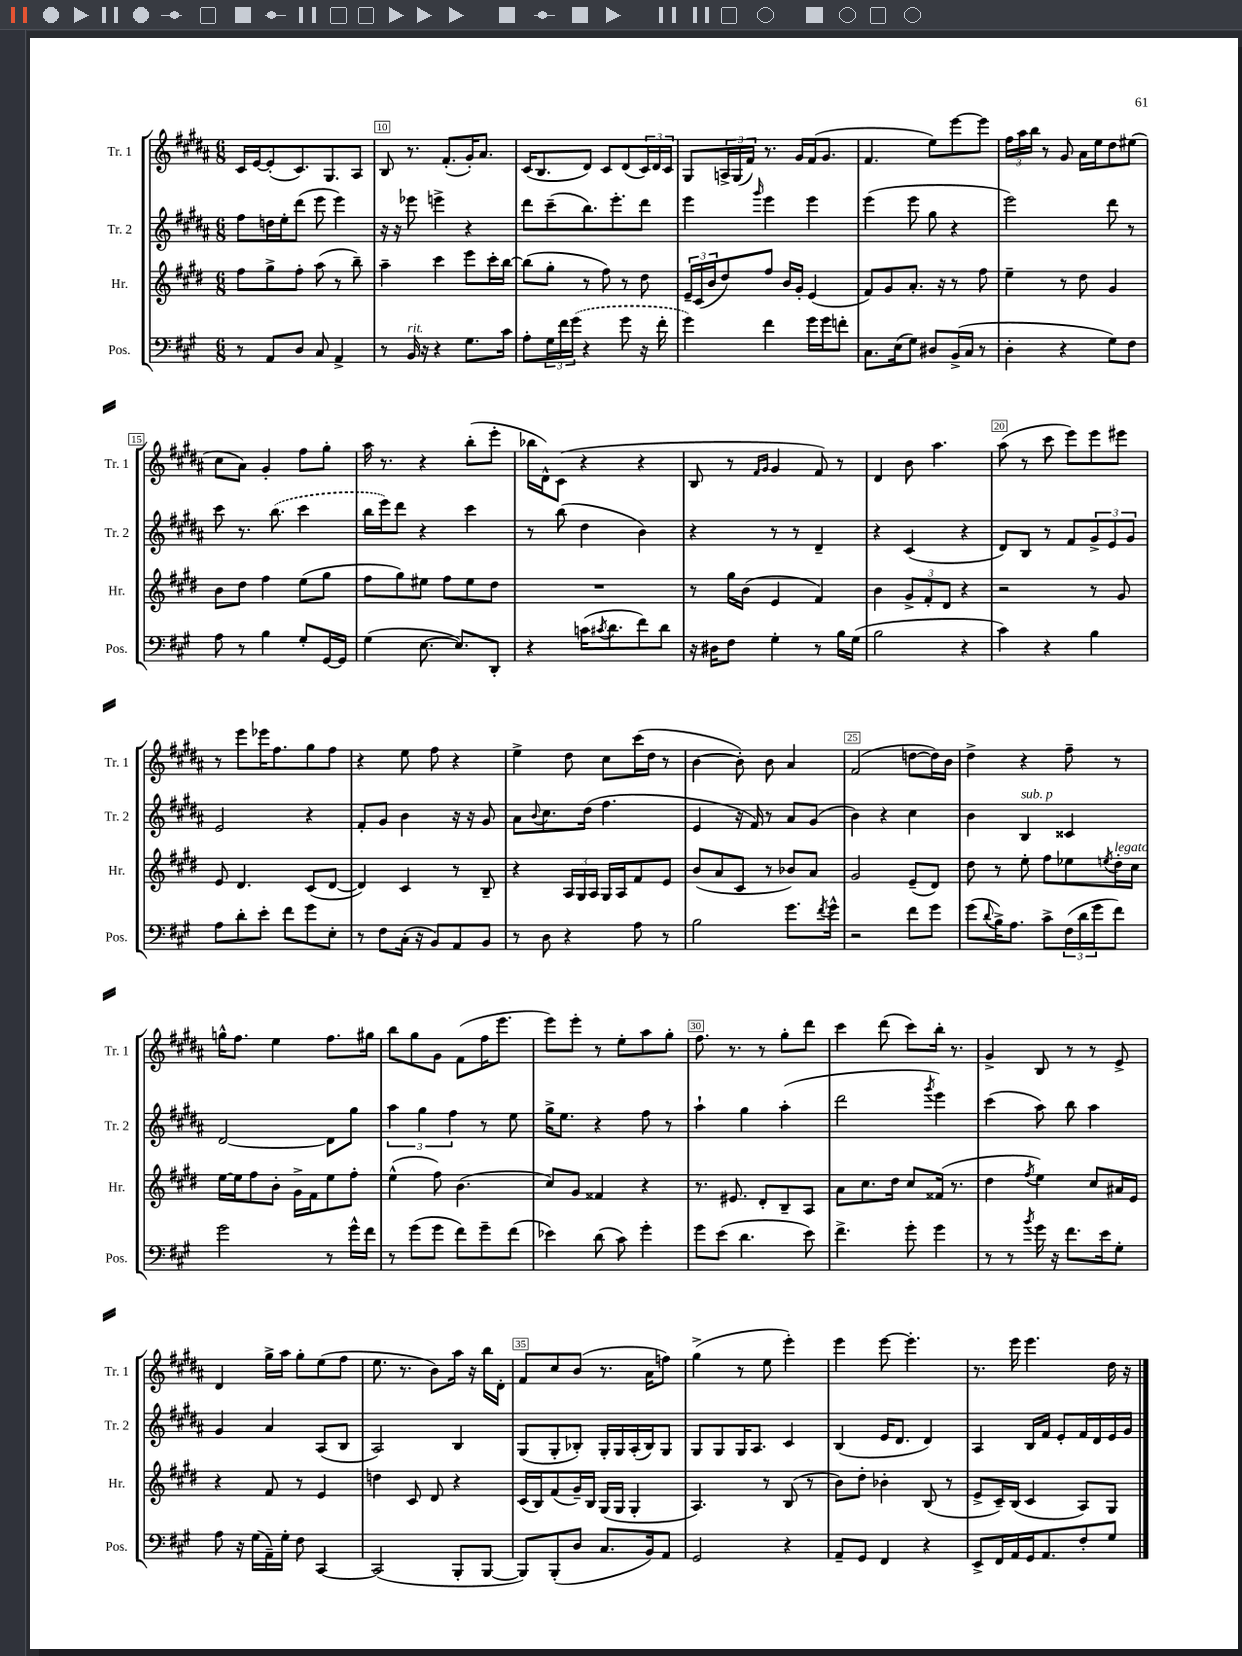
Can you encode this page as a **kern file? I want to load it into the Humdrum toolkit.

**kern	**kern	**kern	**kern
*staff4	*staff3	*staff2	*staff1
*clefF4	*clefG2	*clefG2	*clefG2
*k[f#c#g#]	*k[f#c#g#d#]	*k[f#c#g#d#a#]	*k[f#c#g#d#a#]
*M6/8	*M6/8	*M6/8	*M6/8
8r	8ff#	8ff#	16c#
.	.	.	[16e
8AA	8gg#^	16dd	(8e']
.	.	16ee'	.
8D	8ff#'	(8ddd#	8.c#)
8C#	(8aa	8eee	.
.	.	.	8.G#
4AA^	8r	4eee)	.
.	8bb~)	.	8A#
=	=	=	=
8r	4aa~	16r	8B
.	.	16r	.
16BB	.	8eee-	8.r
16r	.	.	.
4r	4ccc#	4eee^	.
.	.	.	(8.f#'
8.G#	8eee	4r	16g#')
.	.	.	8.a#
.	16ccc#'	.	.
16c#	[16bb	.	.
=	=	=	=
8A'	(8bb]	8ddd#	(16c#
.	.	.	8.B
24G#	8gg#'	(8ccc#~	.
24f#	.	.	.
(24g#	.	.	.
4r	8r	8.bb)	8d#)
.	8ff#)	.	8c#
.	.	8.eee'	.
8g#	8r	.	(8d#
16r	8dd#	8ddd#	24c#)
.	.	.	24d#
16f#'	.	.	.
.	.	.	24c#
=	=	=	=
4g#)	24e~	4eee	8G#
.	(24c#	.	.
.	24b	.	.
.	8dd#)	.	24A^
.	.	.	(24G#
.	.	.	24f#)
.	.	16qqggg#	.
4f#	8ff#	4eee	8.r
.	16b	.	.
.	16g#'	.	16g#
16g#	(4e	4eee	(16f#
16g#	.	.	8.g#
8f'	.	.	.
=	=	=	=
8.C#	8f#)	(4eee	4.f#
.	8g#	.	.
(16E	.	.	.
8G#)	8.a'	8eee	.
8D#	.	8gg#	8ee)
.	16r	.	.
(16BB^	8r	4r	[8eee
16C#	.	.	.
8r	8ff#	.	8eee]
=	=	=	=
4D'	4ee~	2eee)	24ff#
.	.	.	24aa#
.	.	.	24bb
.	.	.	8r
4r	8r	.	8g#
.	8dd#	.	16a#
.	.	.	16ee
8G#)	4g#	8ddd#	8dd#
8F#	.	8r	(8ee#
=	=	=	=
8A	8b	8ccc#	8cc#
8r	8dd#	8.r	8a#)
4B	4ff#	.	4g#'
.	.	(8.bb	.
8G#'	(8ee	4ccc#	8ff#
[16GG#	8gg#	.	8gg#'
16GG#]	.	.	.
=	=	=	=
(4G#	8ff#	16bb	16aa#
.	.	16eee)	8.r
.	8gg#)	8ddd#	.
[8.E	8ee#	4r	4r
.	8ff#	.	.
8.E])	.	.	.
.	8ee#	4ccc#	(8bb'
8DD'	8dd#	.	8eee'
=	=	=	=
4r	2.r	8r	16bb-
.	.	.	16d#^^)
.	.	(8bb	(8c#
(16c	.	4dd#	4r
8qc#	.	.	.
8.d	.	.	.
8f#)	.	4b)	4r
8d	.	.	.
=	=	=	=
16r	8r	4r	8B
16D#	.	.	.
8F#	16gg#	.	8r
.	(16b	.	.
.	.	.	16qqf#
.	.	.	16qqg#
4G#'	4e	8r	4g#
.	.	8r	.
8r	4f#)	4d#~	8f#)
16B	.	.	8r
(16G#	.	.	.
=	=	=	=
2B	4b	4r	4d#
.	12g#^	(4c#	8b
.	12f#'	.	.
.	.	.	4.aa#
.	12d#	.	.
4r	4r	4r	.
=	=	=	=
4c#)	2r	8d#)	(8aa#
.	.	8B	8r
4r	.	8r	8ccc#
.	.	8f#	8eee)
4B	8r	12g#^	8eee
.	.	12e	.
.	8g#	.	8eee#
.	.	12g#	.
=	=	=	=
8A	8e	2e	8r
8d'	4.d#	.	8eee
8e'	.	.	16eee-
.	.	.	8.ff#
8f#	.	.	.
8g#	(8c#	4r	8gg#
8E'	[8d#	.	8ff#
=	=	=	=
8r	4d#])	8f#'	4r
8F#	.	8g#	.
(16C#'	4c#	4b	8ee
16r	.	.	.
8BB)	.	.	8ff#
8AA	8r	16r	4r
.	.	16r	.
8BB	8B~	8g#	.
=	=	=	=
8r	4r	8a#	4ee^
.	.	8qqb	.
8D	.	8.cc#	.
4r	24A	.	8dd#
.	24G#	.	.
.	.	(16dd#	.
.	24A	.	.
.	16G#	4.ff#	8cc#
.	16A	.	.
8A	8f#	.	(16ccc#
.	.	.	16dd#
8r	8e	.	8r
=	=	=	=
2B	(8b	4e	[4b
.	8a	.	.
.	8c#	16r	8b'])
.	.	16f#)	.
.	8r	8r	8b
8.g#	8b-)	8a#	4a#
.	8a	(8g#	.
8qf#	.	.	.
16g#^^	.	.	.
=	=	=	=
2r	2g#	4b)	(2f#
.	.	4r	.
8f#	(8e~	4cc#	[8dd
8g#	8d#)	.	16dd])
.	.	.	16b
=	=	=	=
(8g#	8dd#	4b	4dd#^
8qqd	.	.	.
16B^)	8r	.	.
8.A	.	.	.
.	8ee'	4B	4r
8c#^	8ff#	.	.
(24F#	8ee-	4c##	8ff#~
24d	.	.	.
24g#	.	.	.
.	8qee	.	.
8f#)	16dd#'	.	8r
.	16cc#	.	.
=	=	=	=
2g#	[16ee	[2d#	16gg^^
.	16ee]	.	8.ff#
.	8ff#	.	.
.	8b'	.	4ee
.	16g#^	.	.
.	16f#	.	.
8r	8ee	8d#]	8.ff#
16g#^^	8ff#'	8gg#	.
16f#	.	.	16gg#
=	=	=	=
8r	(4ee^^	6aa#	8bb
(8g#	.	.	8gg#
.	.	6gg#	.
8g#	8ff#)	.	8g#
.	.	6ff#	.
8f#)	(4.b	.	(8f#
8g#~	.	8r	16ff#
.	.	.	8.eee
(8f#	.	8ee	.
=	=	=	=
4e-)	8cc#)	16gg#^	8eee)
.	.	8.ee	.
.	8g#	.	8eee'
(8d	4f##	4r	8r
8c#)	.	.	8ee'
4g#'	4r	8ff#	8aa#
.	.	8r	8gg#'
=	=	=	=
8g#	8.r	4aa#`	8.ff#
(8e	.	.	.
.	8.e#	.	8.r
4.d	.	4gg#	.
.	8d#'	.	8r
.	8B~	(4aa#'	8gg#'
8e)	8A	.	8ddd#
=	=	=	=
4.f#^	8a	2ddd#	4ccc#
.	8.cc#	.	.
.	.	.	(8ddd#
.	16dd#	.	.
8g#'	8cc#	.	8ccc#)
.	.	8qggg#	.
4g#	(16f##	4eee)	16bb'
.	8.r	.	8.r
=	=	=	=
8r	4dd#	(4ccc#	4g#^
8r	.	.	.
8qb	8qff#	.	.
16g#	4ee)	8aa#)	8B
16r	.	.	.
8.f#	.	8bb	8r
.	8cc#	4aa#	8r
16e	.	.	.
8G#'	16a#	.	8e^
.	16e	.	.
=	=	=	=
8A	4r	4g#	4d#
16r	.	.	.
(16G#	.	.	.
16AA~)	8f#	4a#	16gg#^
16G#'	.	.	16aa#
8F#	8r	.	8gg#'
[4CC#	4e	(8A#	(8ee
.	.	8B	8ff#
=	=	=	=
(2CC#]	4dd	2A#)	8.ee
.	.	.	8.r
.	8c#	.	.
.	8d#	.	8b)
8BBB'	4r	4B	16aa#
.	.	.	16r
[8BBB	.	.	16bb
.	.	.	16d#'
=	=	=	=
8BBB])	(16c#	(8G#	8f#
.	16B)	.	.
(8BBB'	(8f#	8G#'	8cc#
8D	16g#~)	8B-')	(8b
.	16B	.	.
8.C#	(16G#	16G#'	8.r
.	16G#	16G#	.
.	4G#'	(16A#'	.
16BB)	.	16B-)	16a#
8AA	.	8G#	8ff)
=	=	=	=
2GG#	4.A)	8G#	(4gg#^
.	.	8G#	.
.	.	16G#	8r
.	.	8.A#	.
.	8r	.	8ee
4r	(8B	4c#	4eee')
.	8r	.	.
=	=	=	=
8AA~	8b)	(4B	4eee
8GG#	8dd#'	.	.
4FF#	4b-'	16e	[8eee
.	.	8.d#	.
.	.	.	4.eee']
4r	(8B	4d#)	.
.	8r	.	.
=	=	=	=
8EE^	8e^	4A#	8.r
16FF#	16c#~)	.	.
16AA	(16B	.	16eee
16GG#	4c#	16B	4.eee
8.AA	.	16f#	.
.	.	8e'	.
8F#'	8A)	16f#	.
.	.	16d#	.
8G#	8G#	16e	16dd#
.	.	16g#	16r
==	==	==	==
*-	*-	*-	*-
